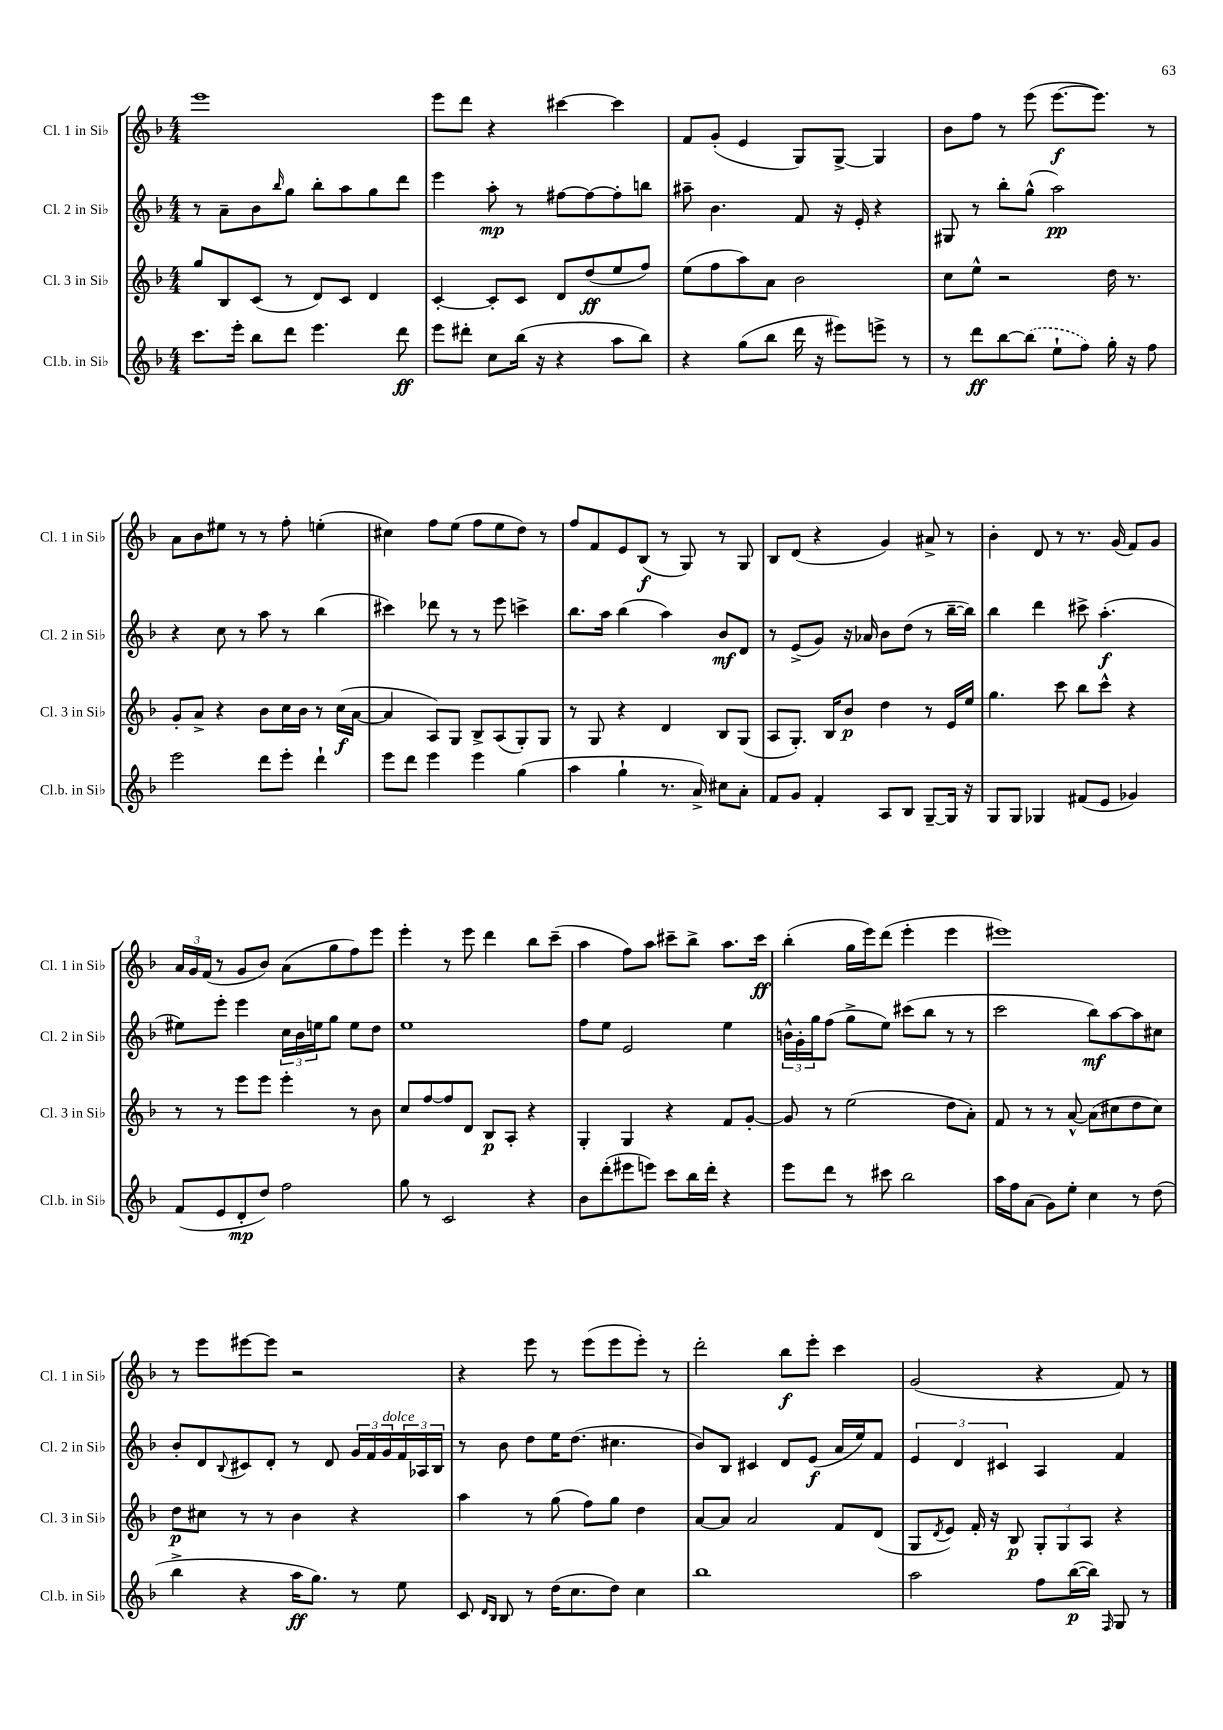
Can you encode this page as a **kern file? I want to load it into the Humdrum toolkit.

**kern	**dynam	**kern	**dynam	**kern	**dynam	**kern	**dynam
*part4	*part4	*part3	*part3	*part2	*part2	*part1	*part1
*staff4	*staff4	*staff3	*staff3	*staff2	*staff2	*staff1	*staff1
*I"Cl.b. in Si♭	*	*I"Cl. 3 in Si♭	*	*I"Cl. 2 in Si♭	*	*I"Cl. 1 in Si♭	*
*I'Cl.b. in Si♭	*	*I'Cl. 3 in Si♭	*	*I'Cl. 2 in Si♭	*	*I'Cl. 1 in Si♭	*
*clefG2	*	*clefG2	*	*clefG2	*	*clefG2	*
*k[b-]	*	*k[b-]	*	*k[b-]	*	*k[b-]	*
*M4/4	*	*M4/4	*	*M4/4	*	*M4/4	*
=17	=17	=17	=17	=17	=17	=17	=17
8.ccc\L	.	8gg/L	.	8r	.	1eee	.
.	.	8B-/	.	8a~\L	.	.	.
16eee'\Jk	.	.	.	.	.	.	.
8bb-\L	.	(8c/J	.	8b-\	.	.	.
.	.	.	.	16qqbb-/	.	.	.
8ddd\J	.	8r	.	8gg\J	.	.	.
4.eee\	.	8d/L)	.	8bb-'\L	.	.	.
.	.	8c/J	.	8aa\	.	.	.
.	.	4d/	.	8gg\	.	.	.
8ddd\	ff	.	.	8ddd\J	.	.	.
=18	=18	=18	=18	=18	=18	=18	=18
8eee\L	.	[4c'/	.	4eee\	.	8eee\L	.
8ddd#X'\J	.	.	.	.	.	8ddd\J	.
8cc\L	.	8c'/L]	.	8aa'\	mp	4r	.
(16bb-\Jk	.	8c/J	.	8r	.	.	.
16r	.	.	.	.	.	.	.
4r	.	8d/L	.	[8ff#X\L	.	[4ccc#X\	.
.	.	(8dd/	ff	8ff#\_	.	.	.
8aa\L	.	8ee/	.	8ff#'\]	.	4ccc#\]	.
8bb-\J)	.	8ff/J)	.	8bbn\J	.	.	.
=19	=19	=19	=19	=19	=19	=19	=19
4r	.	(8ee\L	.	8aa#X~\	.	8f/L	.
.	.	8ff\	.	4.b-\	.	(8g'/J	.
(8gg\L	.	8aa\)	.	.	.	4e/	.
8bb-\J	.	8a\J	.	.	.	.	.
16ddd\	.	2b-\	.	8f/	.	8G/L)	.
16r	.	.	.	.	.	.	.
8eee#X\L)	.	.	.	16r	.	[8G^/J	.
.	.	.	.	16e'/	.	.	.
8eeen^\J	.	.	.	4r	.	4G/]	.
8r	.	.	.	.	.	.	.
=20	=20	=20	=20	=20	=20	=20	=20
8r	.	8cc\L	.	8G#X/	.	8b-\L	.
8ddd\L	ff	8ee^^\J	.	8r	.	8ff\J	.
[8bb-\	.	2r	.	8bb-'\L	.	8r	.
(8bb-\J]	.	.	.	(8gg^^\J	.	(8eee\	.
8ee`\L	.	.	.	2aa\)	pp	[8.eee\L	f
8ff\J)	.	.	.	.	.	.	.
.	.	.	.	.	.	8.eee\J])	.
16gg'\	.	16dd\	.	.	.	.	.
16r	.	8.r	.	.	.	.	.
8ff\	.	.	.	.	.	8r	.
!!LO:LB:g=z
=21	=21	=21	=21	=21	=21	=21	=21
2eee\	.	8g'/L	.	4r	.	8a\L	.
.	.	8a^/J	.	.	.	8b-\	.
.	.	4r	.	8cc\	.	8ee#X\J	.
.	.	.	.	8r	.	8r	.
8ddd\L	.	8b-\L	.	8aa\	.	8r	.
8eee'\J	.	16cc\L	.	8r	.	8ff'\	.
.	.	16b-\JJ	.	.	.	.	.
4ddd`\	.	8r	.	(4bb-\	.	(4een'\	.
.	.	(16cc\LL	f	.	.	.	.
.	.	[16a\JJ	.	.	.	.	.
=22	=22	=22	=22	=22	=22	=22	=22
8eee\L	.	4a/]	.	4ccc#X\)	.	4cc#X\)	.
8ddd\J	.	.	.	.	.	.	.
4eee\	.	8A/L)	.	8ddd-X\	.	8ff\L	.
.	.	8G/J	.	8r	.	(8ee\J	.
4eee\	.	8B-^/L	.	8r	.	8ff\L	.
.	.	(8A/	.	8eee\	.	8ee\	.
(4gg\	.	8G'/)	.	4cccn^\	.	8dd\J)	.
.	.	8G/J	.	.	.	8r	.
=23	=23	=23	=23	=23	=23	=23	=23
4aa\	.	8r	.	8.bb-\L	.	8ff/L	.
.	.	8G/	.	.	.	8f/	.
.	.	.	.	16aa\Jk	.	.	.
4gg`\	.	4r	.	(4bb-\	.	8e/	.
.	.	.	.	.	.	(8B-/J	f
8.r	.	4d/	.	4aa\)	.	8r	.
.	.	.	.	.	.	8G/)	.
16a^/)	.	.	.	.	.	.	.
8cc#X\L	.	8B-/L	.	8b-/L	mf	8r	.
8a'\J	.	(8G/J	.	8d/J	.	8G/	.
=24	=24	=24	=24	=24	=24	=24	=24
8f/L	.	8A/L	.	8r	.	8B-/L	.
8g/J	.	8.G'/J)	.	(8e^/L	.	(8d/J	.
4f'/	.	.	.	8g/J)	.	4r	.
.	.	16B-/KL	.	.	.	.	.
.	.	8b-/J	p	16r	.	.	.
.	.	.	.	16a-X/	.	.	.
8A/L	.	4dd\	.	8b-\L	.	4g/)	.
8B-/J	.	.	.	(8dd\J	.	.	.
[8G~/L	.	8r	.	8r	.	8a#X^/	.
16G/Jk]	.	16e/LL	.	[16bb-~\LL	.	8r	.
16r	.	16ee/JJ	.	16bb-\JJ])	.	.	.
=25	=25	=25	=25	=25	=25	=25	=25
8G/L	.	4.gg\	.	4bb-\	.	4b-'\	.
8G/J	.	.	.	.	.	.	.
4G-X/	.	.	.	4ddd\	.	8d/	.
.	.	8ccc\	.	.	.	8r	.
(8f#X/L	.	8bb-\L	.	8ccc#X^\	.	8.r	.
8e/J	.	8ccc^^\J	.	(4.aa'\	f	.	.
.	.	.	.	.	.	(16g/	.
4g-X/)	.	4r	.	.	.	8f/L)	.
.	.	.	.	.	.	8g/J	.
!!LO:LB:g=z
=26	=26	=26	=26	=26	=26	=26	=26
(8f/L	.	8r	.	8ee#X\L)	.	24a/LL	.
.	.	.	.	.	.	24g/	.
.	.	.	.	.	.	(24f/JJ	.
8e/	.	8r	.	8eee'\J	.	8r	.
8d'/	mp	8eee\L	.	4eee\	.	8g/L	.
8dd/J)	.	8eee\J	.	.	.	8b-/J)	.
2ff\	.	4eee'\	.	24cc\LL	.	(8a\L	.
.	.	.	.	24b-\	.	.	.
.	.	.	.	24een\J	.	.	.
.	.	.	.	8gg\J	.	8gg\	.
.	.	8r	.	8ee\L	.	8ff\)	.
.	.	8b-\	.	8dd\J	.	8eee\J	.
=27	=27	=27	=27	=27	=27	=27	=27
8gg\	.	8cc/L	.	1ee	.	4eee'\	.
8r	.	[8ff/	.	.	.	.	.
2c/	.	8ff/]	.	.	.	8r	.
.	.	8d/J	.	.	.	8eee\	.
.	.	8B-/L	p	.	.	4ddd\	.
.	.	8A'/J	.	.	.	.	.
4r	.	4r	.	.	.	8bb-\L	.
.	.	.	.	.	.	(8ccc~\J	.
=28	=28	=28	=28	=28	=28	=28	=28
8b-\L	.	4G'/	.	8ff\L	.	4aa\	.
(8ddd'\	.	.	.	8ee\J	.	.	.
8eee#X\	.	4G/	.	2e/	.	8ff\L)	.
8eeen\J)	.	.	.	.	.	8aa\J	.
8ccc\L	.	4r	.	.	.	8ccc#X~\L	.
16bb-\L	.	.	.	.	.	8bb-^\J	.
16ddd'\JJ	.	.	.	.	.	.	.
4r	.	8f/L	.	4ee\	.	8.aa\L	.
.	.	[8g'/J	.	.	.	.	.
.	.	.	.	.	.	16ccc#\Jk	ff
=29	=29	=29	=29	=29	=29	=29	=29
8eee\L	.	8g/]	.	24bn^^\LL	.	(4bb-'\	.
.	.	.	.	24g'\	.	.	.
.	.	.	.	24gg\J	.	.	.
8ddd\J	.	8r	.	(8ff\J	.	.	.
8r	.	(2ee\	.	8gg^\L	.	16gg\LL	.
.	.	.	.	.	.	16eee\J)	.
8ccc#X\	.	.	.	8ee\J)	.	(8ddd\J	.
2bb-\	.	.	.	(8ccc#X\L	.	4eee'\	.
.	.	.	.	8bb-\J	.	.	.
.	.	8dd\L	.	8r	.	4eee\	.
.	.	8a'\J)	.	8r	.	.	.
=30	=30	=30	=30	=30	=30	=30	=30
16aa\LL	.	8f/	.	2ccc\	.	1eee#X)	.
16ff\J	.	.	.	.	.	.	.
(8a\J	.	8r	.	.	.	.	.
8g\L)	.	8r	.	.	.	.	.
8ee'\J	.	[8a^^/	.	.	.	.	.
4cc\	.	(8a\L]	.	8bb-\L)	mf	.	.
.	.	8cc#X\	.	[8aa\	.	.	.
8r	.	8dd\	.	8aa\]	.	.	.
(8dd\	.	8cc#\J)	.	8cc#X\J	.	.	.
!!LO:LB:g=z
=31	=31	=31	=31	=31	=31	=31	=31
4bb-^\	.	8dd\L	p	8b-'/L	.	8r	.
.	.	8cc#X\J	.	8d/	.	8eee\L	.
.	.	.	.	8qqB-/	.	.	.
4r	.	8r	.	8c#X/	.	[8eee#X\	.
.	.	8r	.	8d'/J	.	8eee#\J]	.
16aa\KL	ff	4b-\	.	8r	.	2r	.
8.gg\J)	.	.	.	.	.	.	.
.	.	.	.	8d/	.	.	.
8r	.	4r	.	24g/LL	.	.	.
.	.	.	.	24f/	.	.	.
!	!	!	!	!LO:TX:a:i:t=dolce	!	!	!
.	.	.	.	24g/	.	.	.
8ee\	.	.	.	24f/	.	.	.
.	.	.	.	24A-X/	.	.	.
.	.	.	.	24B-/JJ	.	.	.
=32	=32	=32	=32	=32	=32	=32	=32
8c/	.	4aa\	.	8r	.	4r	.
16qqd/LL	.	.	.	.	.	.	.
16qqB-/JJ	.	.	.	.	.	.	.
8B-/	.	.	.	8b-\	.	.	.
8r	.	8r	.	8dd\L	.	8eee\	.
(16dd\KL	.	(8gg\	.	16ee\K	.	8r	.
8.cc\	.	.	.	(8.dd\J	.	.	.
.	.	8ff\L)	.	.	.	(8eee\L	.
8dd\J)	.	8gg\J	.	4.cc#X\	.	8eee\	.
4cc\	.	4dd\	.	.	.	8eee'\J)	.
.	.	.	.	.	.	8r	.
=33	=33	=33	=33	=33	=33	=33	=33
1bb-	.	[8a/L	.	8b-/L)	.	2ddd'\	.
.	.	8a/J]	.	8B-/J	.	.	.
.	.	2a/	.	4c#X/	.	.	.
.	.	.	.	8d/L	.	8bb-\L	f
.	.	.	.	(8e/J	f	8eee'\J	.
.	.	8f/L	.	16a/LL	.	4ccc\	.
.	.	.	.	16ee/J)	.	.	.
.	.	(8d/J	.	8f/J	.	.	.
=34	=34	=34	=34	=34	=34	=34	=34
2aa\	.	8G/L	.	6e/	.	(2g/	.
.	.	8qd/	.	.	.	.	.
.	.	8e/J)	.	.	.	.	.
.	.	.	.	6d/	.	.	.
.	.	16f'/	.	.	.	.	.
.	.	16r	.	.	.	.	.
.	.	.	.	6c#X/	.	.	.
.	.	8B-/	p	.	.	.	.
8ff\L	.	12G'/L	.	4A/	.	4r	.
.	.	12G/	.	.	.	.	.
([16bb-\L	p	.	.	.	.	.	.
.	.	12A/J	.	.	.	.	.
16bb-\JJ])	.	.	.	.	.	.	.
16qqF/	.	.	.	.	.	.	.
8G/	.	4r	.	4f/	.	8f/)	.
8r	.	.	.	.	.	8r	.
==	==	==	==	==	==	==	==
*-	*-	*-	*-	*-	*-	*-	*-
